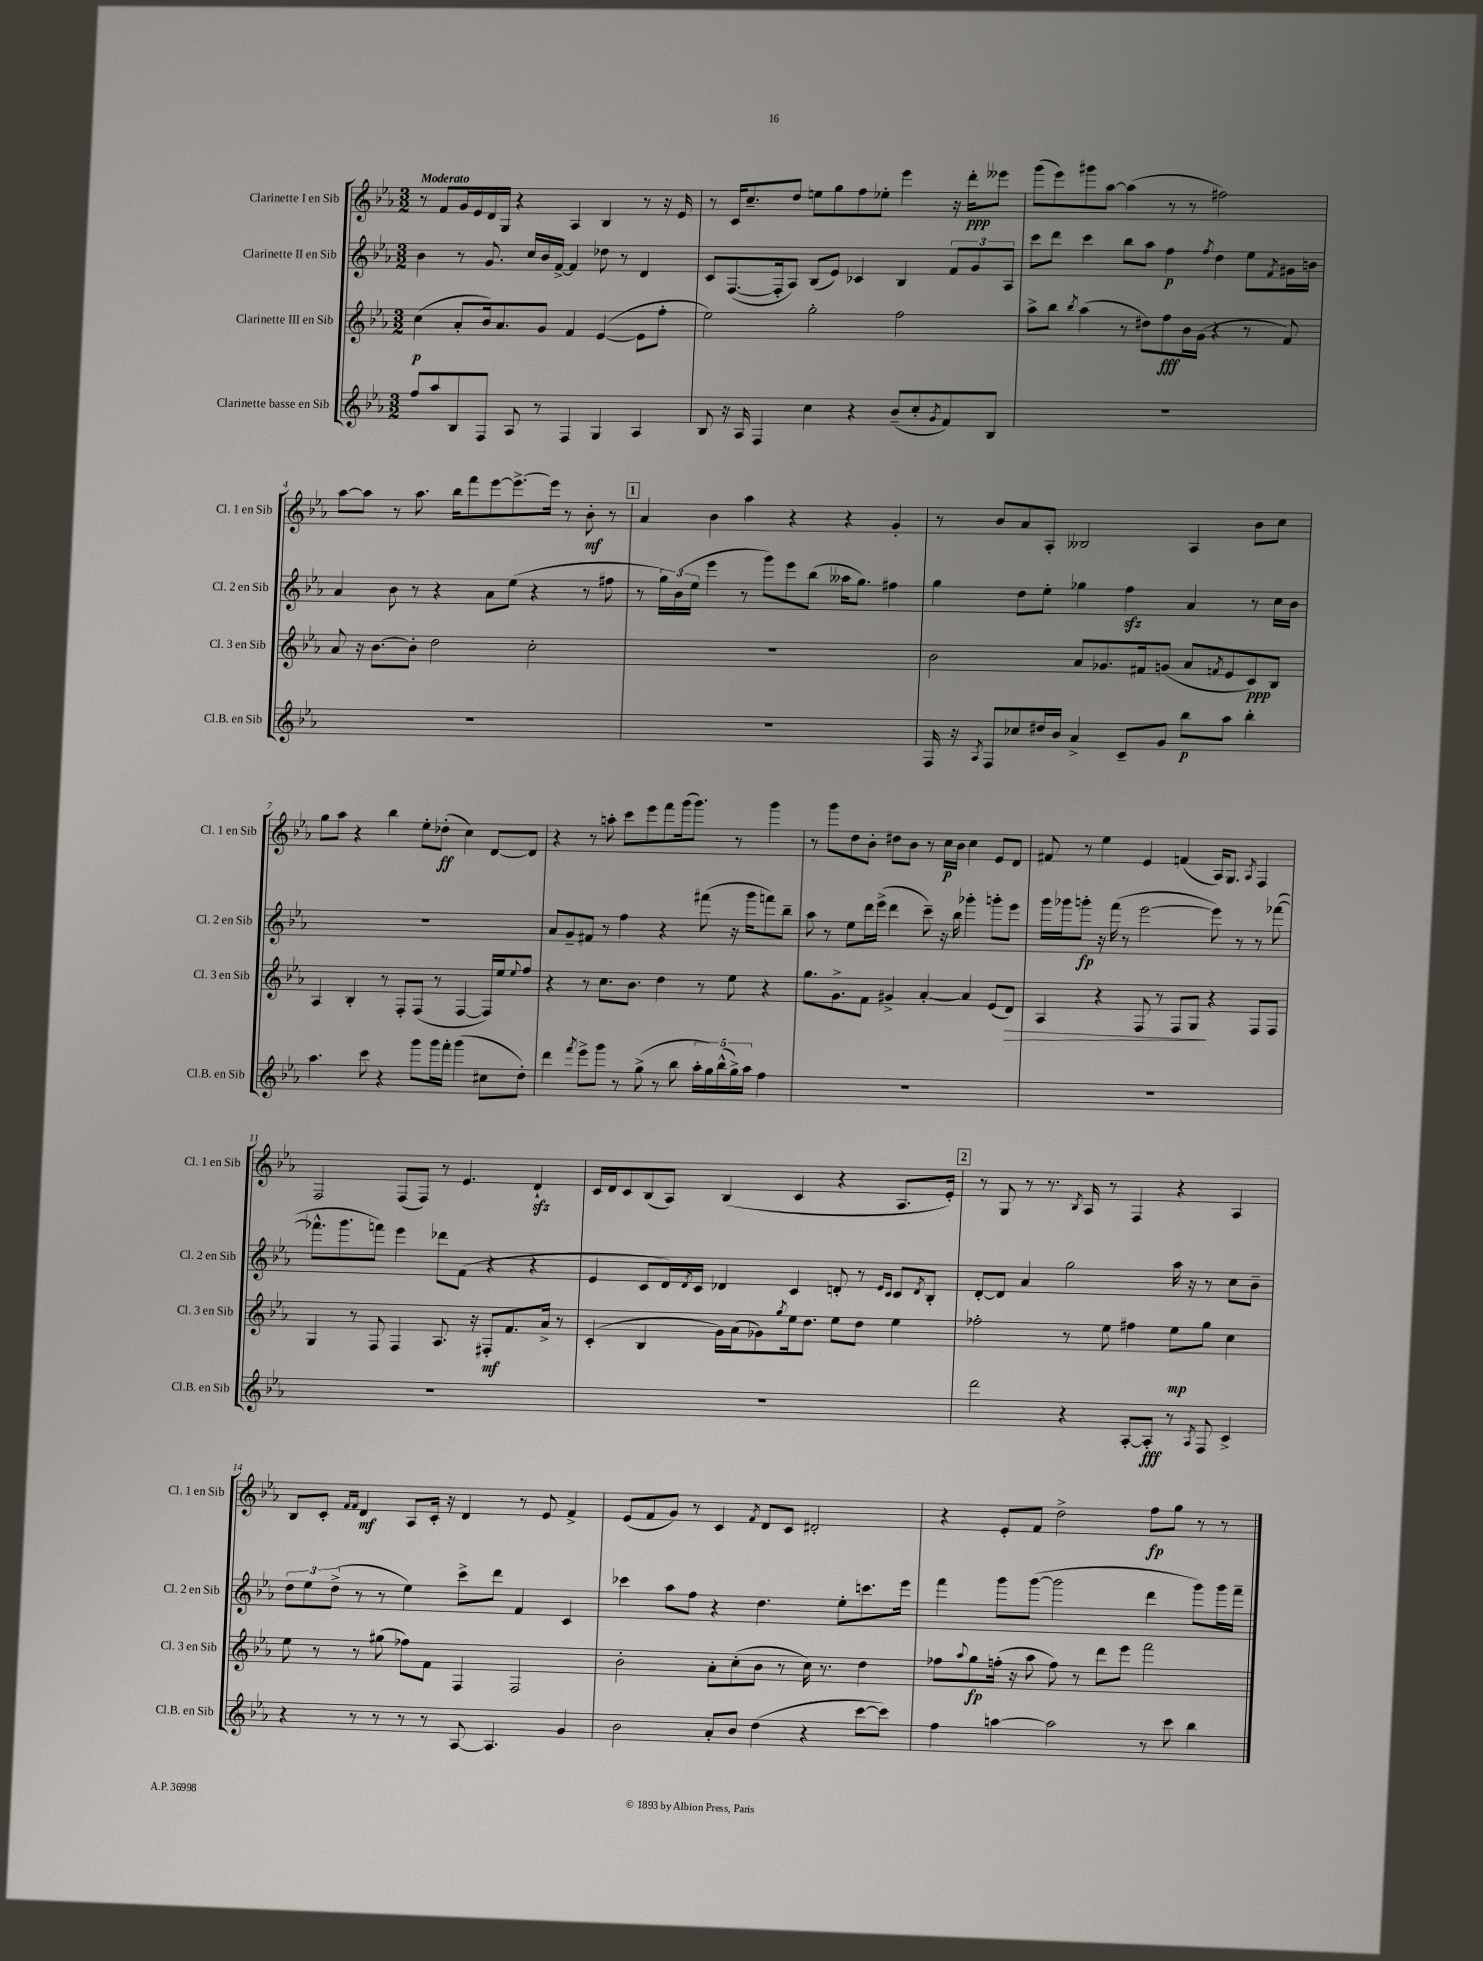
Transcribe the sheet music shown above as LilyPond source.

<<
\new StaffGroup <<
\new Staff = "s0" \with { instrumentName = "Clarinette I en Sib" shortInstrumentName = "Cl. 1 en Sib" } {
    \clef treble \key ees \major \numericTimeSignature \time 3/2 \tempo "Moderato"
    r8 f'8 g'16 ees'16 d'16 g16 r4 aes4 bes4 r8 r16 ees'16 |
    r8 c'16 c''8.-- d''8 e''8 g''8 f''8 ees''8-. ees'''4 r16 d'''16-.\ppp eeses'''8 |
    g'''8( ees'''8) gis'''8 aes''8~ aes''4( r8 r8 fis''2) |
    aes''8~ aes''8 r8 aes''8. bes''16 f'''8 ees'''8~ ees'''8.~-> ees'''16 r8 bes'8-.\mf r8 |
    \mark \markup { \box "1" } aes'4 bes'4 aes''4 r4 r4 g'4-. |
    r8 bes'8 aes'8 aes8-. beses2 aes4 bes'8 c''8 |
    g''8 aes''8 r4 bes''4 ees''8-. des''8-.\ff( c''4) d'8~ d'8 |
    r4 r8 a''8-. c'''8 ees'''8 f'''8 g'''16( g'''8.) r8 g'''4 |
    r8 g'''8 d''8 bes'8-. dis''8 bes'8 r8 c''16\p bes'16 c''4 ees'8 d'8 |
    fis'8 r8 ees''4 ees'4 f'4( aes16) g8. \acciaccatura { aes8 } f4 |
    f2 f8( f8) r8 ees'4. d'4-!\sfz |
    c'16 d'16 c'8 bes8( aes8) bes4( c'4 r4 aes8. ees'16-.) |
    \mark \markup { \box "2" } r8 g8 r8 r8. \acciaccatura { bes8 } aes16 r8 f4 r4 aes4 |
    bes8 c'8-. \grace { f'16 f'16 } d'4\mf aes8 c'16-. r16 d'4 r8 ees'8 f'4-> |
    ees'8( f'8 g'8) r8 c'4 \acciaccatura { f'8 } d'8 c'8 dis'2-. |
    r4 ees'8-. f'8 d''2-> f''8\fp g''8 r8 r8 \bar "|." |
}
\new Staff = "s1" \with { instrumentName = "Clarinette II en Sib" shortInstrumentName = "Cl. 2 en Sib" } {
    \clef treble \key ees \major \numericTimeSignature \time 3/2
    bes'4 r8 g'8. c''16 bes'16 f'16~-> f'4 des''8 r8 d'4 |
    c'8 f8.~( f16-. aes8) bes8( ees'8) ces'4 bes4 \tuplet 3/2 { f'8 g'8 aes8 } |
    c'''8 d'''8 c'''4 bes''8 aes''8 f''4\p \acciaccatura { f''8 } d''4 ees''8 \acciaccatura { f'8 } gis'16 b'16 |
    aes'4 bes'8 r8 r4 aes'8 ees''8( r4 r8 fis''8 |
    \mark \markup { \box "1" } r8 \tuplet 3/2 { g''16) bes'16( ees''16 } ees'''4 r8 g'''8) ees'''8 bes''8( aeses''16 g''8.) fis''4 |
    g''4 d''8 ees''8-. ges''4 f''4\sfz aes'4 r8 c''16 bes'16 |
    R1. |
    aes'8 g'8-- fis'8 r8 f''4 r4 fis'''8( r16 g'''16 f'''8) bes''8-- |
    aes''8 r8 ees''8 d'''16 ees'''16->( d'''4 c'''8--) r16 bes''16 ges'''4-. g'''8-. ees'''8 |
    g'''16 ges'''16 g'''8-.\fp r16 f'''16( r8 ees'''2~ ees'''8) r8 r8 fes'''8~( |
    fes'''8.-^ g'''8. f'''8) ees'''4 des'''8 f'8( r4 r4 |
    ees'4 c'8 d'16) \acciaccatura { d'8 } c'16 des'4 c'4 d'8-. r8 \grace { ees'16 c'16 } c'8 \acciaccatura { d'8 } bes8-. |
    \mark \markup { \box "2" } d'8~-. d'8 aes'4 g''2 aes''16 r16 r8 c''8 bes'8-- |
    \tuplet 3/2 { d''8 ees''8 d''8->( } r8 r8 ees''4) c'''8-> d'''8 f'4 c'4 |
    ces'''4 aes''8 f''8 r4 d''4. ees''8-. c'''8. ees'''16 |
    f'''4 g'''8 g'''8~( g'''2 d'''4 g'''8) g'''16 f'''16-- \bar "|." |
}
\new Staff = "s2" \with { instrumentName = "Clarinette III en Sib" shortInstrumentName = "Cl. 3 en Sib" } {
    \clef treble \key ees \major \numericTimeSignature \time 3/2
    c''4\p( aes'8-. bes'16) aes'8. g'8 f'4 ees'4~( ees'8 f''8-. |
    ees''2) g''2-. f''2 |
    aes''8-> bes''8 \acciaccatura { bes''8 } aes''4( r8 dis''8) f''8\fff bes'16 g'16( r4 r8 f'8) |
    aes'8 r16 bes'8.~ bes'8-. d''2 c''2-. |
    \mark \markup { \box "1" } R1. |
    bes'2 aes'8 ges'8. fis'16 g'8( aes'8 \acciaccatura { f'8 } ees'8 c'8\ppp) bes8 |
    aes4 bes4-. r8 f8-. f8( r8 f4~ f16) ees''16 \appoggiatura { ees''8 } f''8 |
    r4 r8 c''8. bes'8. d''4 r8 ees''8 r4 |
    g''8. g'8.-> f'8 gis'4-> aes'4~-. aes'4 ees'8( d'8\>) |
    aes4 r4 f8 r8 f8 g8\! r4 f8 f8 |
    g4 r8 f8 f4 aes8. r16 fis8-.\mf f'8. aes'16-> r8 |
    c'4-.( bes4 g'16) aes'16( ges'8) \acciaccatura { g''8 } ees''16 d''8. ees''8 d''8 ees''4 |
    \mark \markup { \box "2" } fes''2-. r8 ees''8 fis''4 ees''8\mp g''8 c''4 |
    ees''8 r8 r8 gis''8( fes''8) f'8 f4 f2 |
    bes'2-. aes'8-. c''8-.( bes'8 r8 c''16) r8. d''4 |
    fes''8 \appoggiatura { aes''8 } g''8\fp f''16-.( r16 aes''8 f''8) r8 d'''8 ees'''8 f'''2 \bar "|." |
}
\new Staff = "s3" \with { instrumentName = "Clarinette basse en Sib" shortInstrumentName = "Cl.B. en Sib" } {
    \clef treble \key ees \major \numericTimeSignature \time 3/2
    f''8 aes''8 bes8 f8 aes8 r8 f4 g4 aes4 |
    bes8 r16 aes16 f4 c''4 r4 bes'8--( c''8-. \acciaccatura { g'8 } f'8) bes8 |
    R1. |
    R1. |
    \mark \markup { \box "1" } R1. |
    f16 r16 \acciaccatura { aes8 } f8 ces''8 dis''16 bes'16 aes'4-> c'8-- g'8 bes''8\p aes''8 bes''4-. |
    aes''4. c'''8 r4 g'''8 g'''16 f'''16-. g'''4( cis''8 d''8-.) |
    d'''4 \acciaccatura { f'''8 } ees'''8-> g'''8 r8 g''8->( r8 bes''8 \tuplet 5/4 { aes''16-. g''16) bes''16-^( g''16->) aes''16 } f''4 |
    R1. |
    R1. |
    R1. |
    R1. |
    \mark \markup { \box "2" } d'''2 r4 aes8~-. aes8-.\fff r8 \acciaccatura { aes8 } f8 c'4-> |
    r4 r8 r8 r8 r8 aes8~ aes4. g'4 |
    bes'2 aes'8-. bes'8 d''4( r4 c'''8~ c'''8) |
    f''4 a''4~ a''2 r8 c'''8 bes''4 \bar "|." |
}
>>
>>
